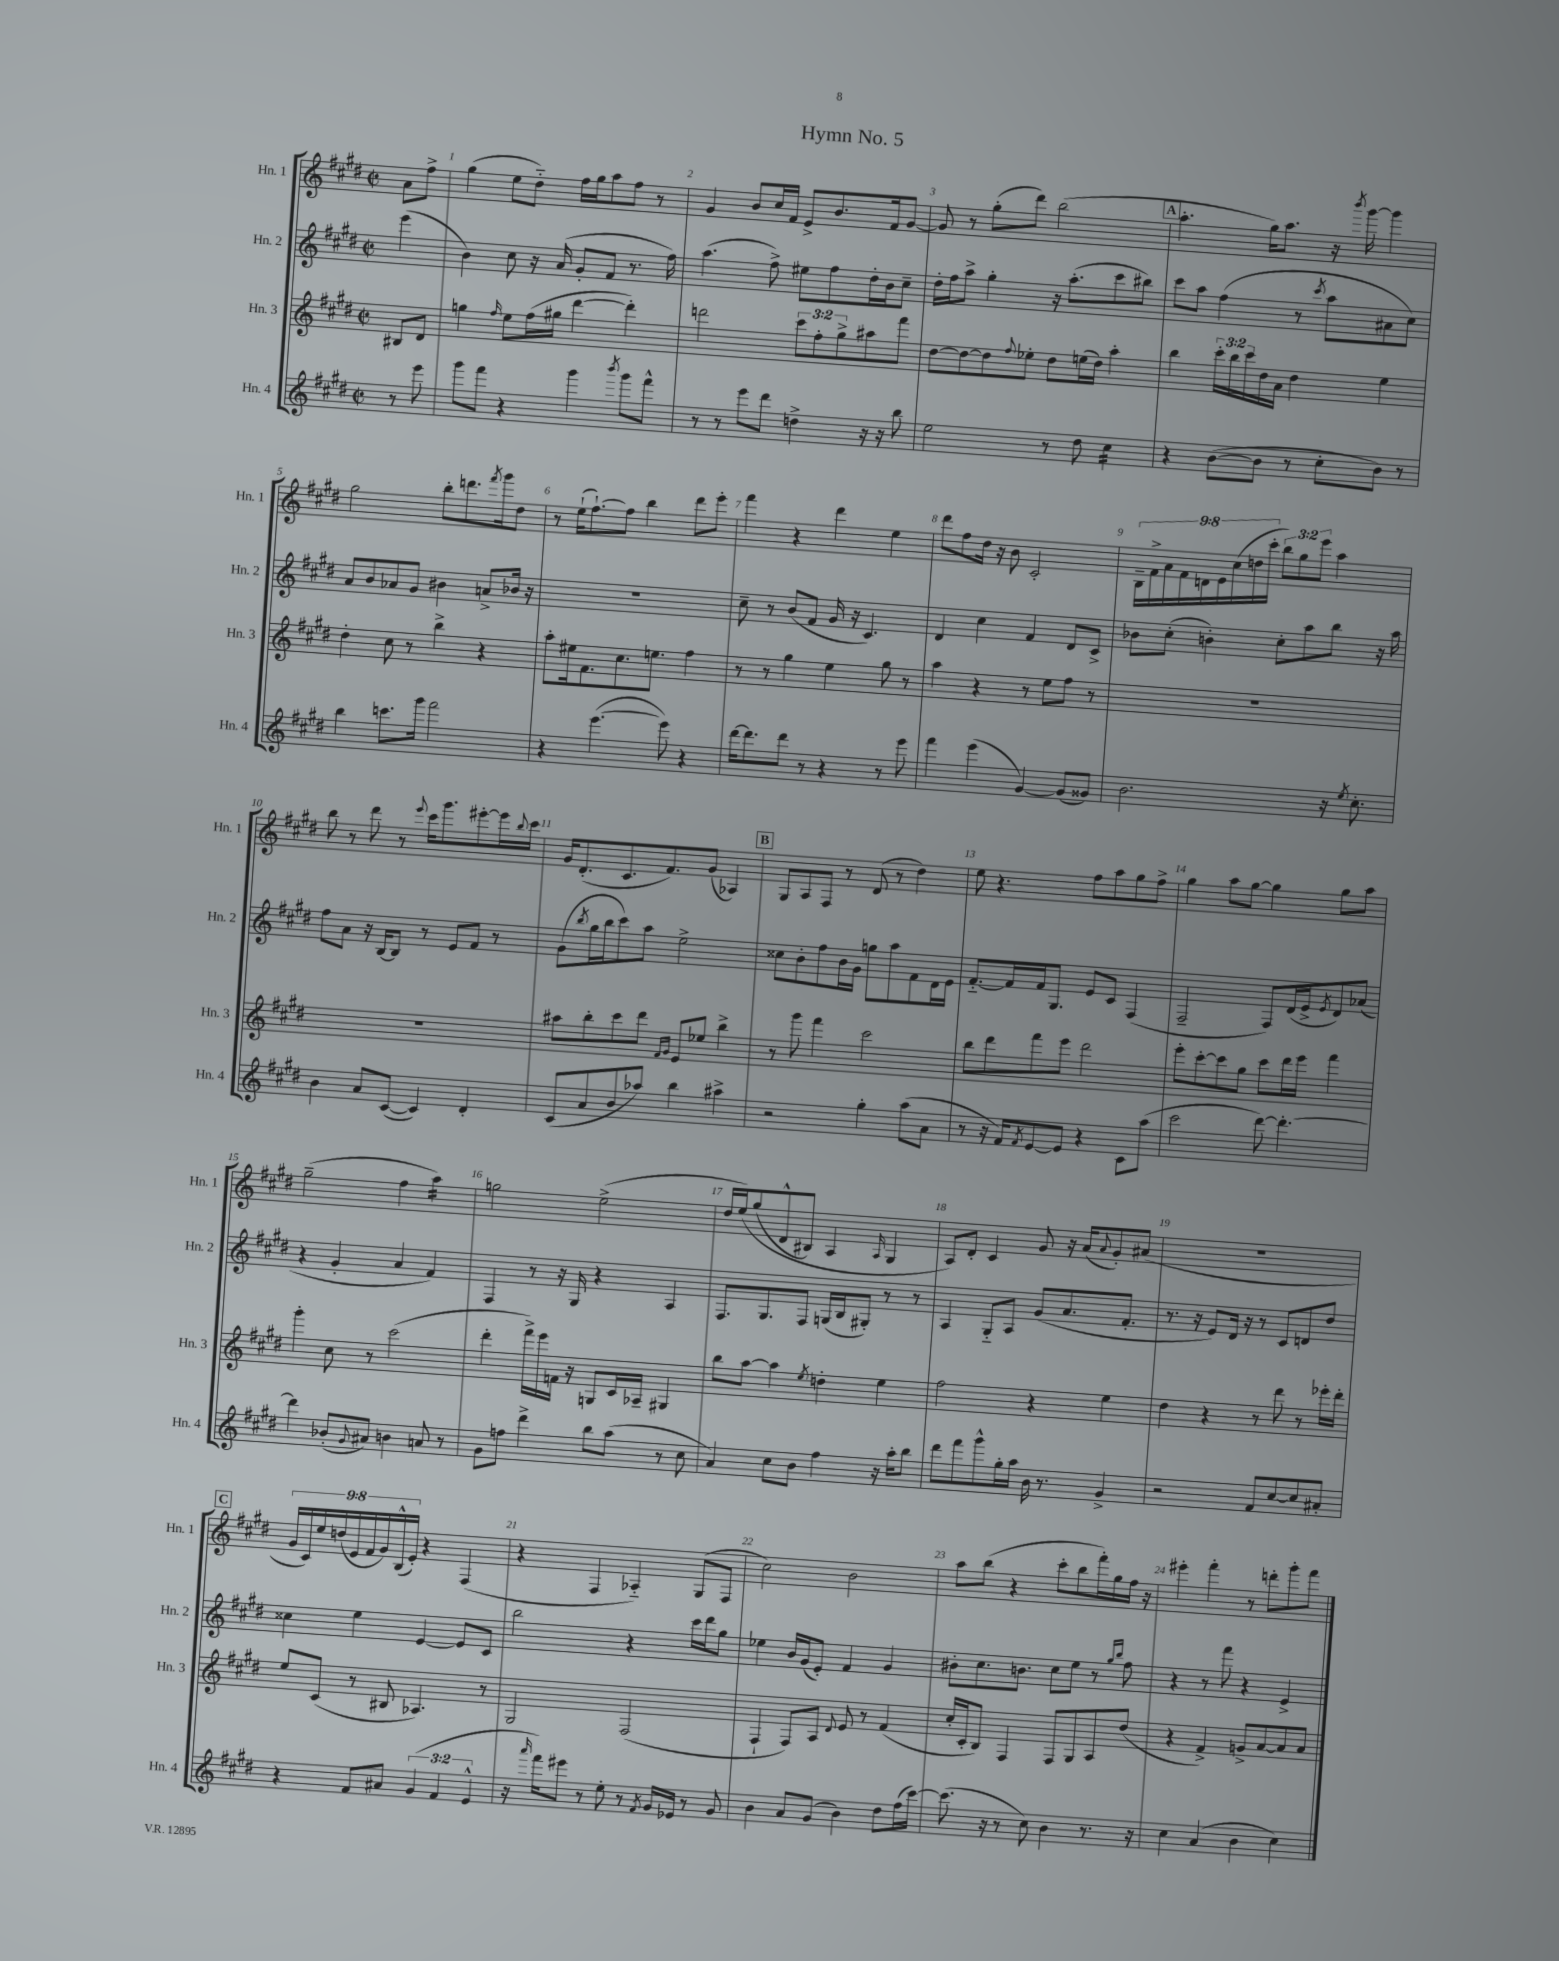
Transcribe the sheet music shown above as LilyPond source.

\header { title = "Hymn No. 5" }
<<
\new StaffGroup <<
\new Staff = "s0" \with { instrumentName = "Hn. 1" shortInstrumentName = "Hn. 1" } {
    \clef treble \key e \major \defaultTimeSignature \time 2/2 \override Staff.TupletNumber.text = #tuplet-number::calc-fraction-text \partial 4
    a'8 fis''8-> |
    gis''4( e''8 dis''8-_) fis''16 gis''16 a''8 fis''8 r8 |
    gis'4 b'8 cis''16 fis'16 e'8-> b'8. fis'16 gis'8~ |
    gis'8 r8 gis''8-.( dis'''8) b''2( |
    \mark \markup { \box "A" } a''4.-. gis''16) a''8. r16 \acciaccatura { b'''8 } gis'''16~ gis'''4 |
    gis''2 b''8-. d'''8. \acciaccatura { fis'''8 } gis'''16 dis''8 |
    r8 e''16-!( fis''8.~-!) fis''8 b''4 dis'''8 e'''8-. |
    fis'''4 r4 dis'''4 e''4 |
    dis'''8 fis''8 dis''16 r16 b'8 cis'2-. |
    \tuplet 9/8 { b16-- fis'16-> a'16 fis'16 d'16 e'16 cis''16( d''16 cis'''16-. } \tuplet 3/2 { b''8) gis''8 e'''8 } a''4 |
    b''8 r8 dis'''8 r8 \appoggiatura { e'''8 } cis'''16 gis'''8. eis'''8~-. eis'''16 \appoggiatura { b''8 } cis'''16 |
    gis'16 dis'8.-.( cis'8. fis'8.) gis'8( aes4) |
    \mark \markup { \box "B" } gis8 a8 fis8 r8 dis'8( r8 dis''4) |
    e''8 r4. fis''8 a''8 gis''8 fis''8-> |
    gis''4 a''8 gis''8~ gis''4 gis''8 a''8 |
    gis''2--( fis''4 a''4:16) |
    g''2 e''2->( |
    dis''16 e''16)\( gis''8( dis'8-^ bis8) a4 \grace { a16 } gis4 |
    a8\) dis'8-. cis'4 gis'8 r16 a'16( \appoggiatura { a'8 } gis'8-.) ais'8( |
    R1 |
    \mark \markup { \box "C" } \tuplet 9/8 { gis'16 cis'16) e''16 d''16( e'16 fis'16 gis'16) b16-^( e'16-.) } r4 fis4( |
    r4 fis4 aes4-_) gis8( fis8 |
    cis''2) b'2 |
    a''8 b''8( r4 cis'''8-. b''8 fis'''16-.) gis''16 fis''16 r16 |
    eis'''4-. fis'''4-. r8 d'''8-. gis'''8-. fis'''8 \bar "|." |
}
\new Staff = "s1" \with { instrumentName = "Hn. 2" shortInstrumentName = "Hn. 2" } {
    \clef treble \key e \major \defaultTimeSignature \time 2/2 \partial 4
    e'''4( |
    b'4) cis''8 r16 a'16( gis'8-. fis'8 r8. fis''16) |
    a''4.( fis''8->) eis''8 fis''8 dis''16-. b'16 cis''8-- |
    dis''16-. fis''16 a''8-> gis''4-. r16 a''8.-.( cis'''8 bis''8) |
    \mark \markup { \box "A" } cis'''8 a''8 fis''4( r8 \acciaccatura { cis'''8 } a''8 ais'8 cis''8) |
    a'8 b'8 aes'8 gis'8 bis'4 a'8-> bes'16 r16 |
    R1 |
    cis''8-- r8 b'8( fis'8 gis'16 r16 cis'4.) |
    dis'4 cis''4 fis'4 dis'8 cis'8-> |
    bes'8 cis''8-.( b'4-.) cis''8-. a''8 b''8 r16 a''16 |
    fis''8 a'8 r16 b16~ b8 r8 e'8 fis'8 r8 |
    gis'8( \acciaccatura { b''8 } gis''16 b''16 cis'''8) a''8 e''2-> |
    \mark \markup { \box "B" } cisis''8 b'8-. fis''8 b'16 gis'16 g''8 a''8 fis'8 dis'16 e'16 |
    fis'8.~-_ fis'16 fis'16 gis8. e'8 cis'8 fis4( |
    fis2-- fis8) dis'16( e'16-> \acciaccatura { e'8 } dis'8) aes'8( |
    r4 gis'4-. a'4 fis'4) |
    fis4 r8 r16 gis16 r4 a4 |
    fis8. gis8. fis8 g16( b16 gis8-.) r8 r8 |
    a4 gis8-_ a8 gis'8( a'8. fis'8.-. |
    r8. r16 e'8) dis'16 r16 r8 cis'8 d'8 dis''8 |
    \mark \markup { \box "C" } cisis''4 e''4 e'4~ e'8 cis'8 |
    b''2 r4 cis'''16 dis'''16 gis''8 |
    ees''4 b'16 gis'16( e'8-.) fis'4 gis'4 |
    bis'8-. cis''8. b'8. cis''8 e''8 r8 \grace { gis''16 b''16 } fis''8 |
    r4 r8 fis'''8 r4 e'4-> \bar "|." |
}
\new Staff = "s2" \with { instrumentName = "Hn. 3" shortInstrumentName = "Hn. 3" } {
    \clef treble \key e \major \defaultTimeSignature \time 2/2 \override Staff.TupletNumber.text = #tuplet-number::calc-fraction-text \partial 4
    bis8 dis'8 |
    g''4 \grace { fis''16 } e''8 fis''16( gis''16 dis'''4~ dis'''4-.) |
    d'''2 \tuplet 3/2 { cis'''8 fis''8-. gis''8-> } ais''8 fis'''8 |
    dis''8~ dis''8~ dis''8 \appoggiatura { fis''8 } ees''8-. dis''8 e''16( dis''16) a''4-. |
    \mark \markup { \box "A" } b''4 \tuplet 3/2 { cis'''16-. b''16 cis'''16 } dis''16 a'16 dis''4 e''4 |
    dis''4-. cis''8 r8 b''4-> r4 |
    a''8-. eis''16 fis'8. cis''8. e''8. fis''4 |
    r8 r8 gis''4 e''4 gis''8 r8 |
    a''4 r4 r8 e''8 fis''8 r8 |
    R1 |
    R1 |
    ais''8 b''8-. cis'''8 dis'''8 \grace { fis'16 gis'16 } e'8 ees''8 b''4-> |
    \mark \markup { \box "B" } r8 gis'''8 fis'''4 cis'''2 |
    b''8 dis'''8 fis'''8 e'''8 dis'''2 |
    e'''8-. cis'''8~-. cis'''8 gis''8 cis'''8 dis'''16 e'''16 fis'''4 |
    gis'''4-. cis''8 r8 cis'''2( |
    dis'''4-. fis'''16->) e'''16 f'16 r16 g8 cis'16 aes16-- gis4 |
    b''8 a''8~ a''4 \acciaccatura { e''8 } d''4-. e''4 |
    fis''2 r4 e''4 |
    dis''4 r4 r8 dis'''8 r8 ees'''16-. dis'''16-. |
    \mark \markup { \box "C" } e''8 cis'8( r8 bis8 aes4.) r8 |
    gis2 fis2( |
    fis4-! fis8) a8 \appoggiatura { dis'8 } e'8 r8 fis'4( |
    cis''16-. cis'16-. b8) fis4 fis8 gis8 a8 dis''8( |
    r4 fis'4->) g'8-> a'8~ a'8 a'8 \bar "|." |
}
\new Staff = "s3" \with { instrumentName = "Hn. 4" shortInstrumentName = "Hn. 4" } {
    \clef treble \key e \major \defaultTimeSignature \time 2/2 \override Staff.TupletNumber.text = #tuplet-number::calc-fraction-text \partial 4
    r8 e'''8 |
    gis'''8 fis'''8 r4 gis'''4 \acciaccatura { b'''8 } gis'''8 fis'''8-^ |
    r8 r8 e'''8 dis'''8 d''4-> r16 r16 b''8 |
    e''2 r8 dis''8 cis''4:16 |
    \mark \markup { \box "A" } r4 b'8~( b'8 r8 cis''8-. b'8) r8 |
    b''4 c'''8. gis'''16 fis'''2 |
    r4 e'''4.~( e'''8) r4 |
    dis'''16~ dis'''8. dis'''8 r8 r4 r8 e'''8 |
    fis'''4 e'''4( gis'4~) gis'8( gisis'8) |
    b'2. r16 \acciaccatura { e''8 } cis''8.-. |
    b'4 a'8 cis'8~( cis'4) dis'4-. |
    cis'8( a'8 b'8 aes''8) b''4 ais''4-> |
    \mark \markup { \box "B" } r2 gis''4-. a''8( a'8 |
    r8 r16 fis'16) \acciaccatura { fis'8 } e'8~ e'8 r4 cis'8 a''8( |
    cis'''2 dis'''8~) dis'''4.~-. |
    dis'''4 bes'8-.( \appoggiatura { gis'8 } ais'8) b'4 a'8 r8 |
    gis'8 f''8 dis'''4-> b''8 a''8( r8 cis''8 |
    a'4) cis''8 b'8 fis''4 r16 a''16-. b''8 |
    dis'''8 fis'''8 gis'''8-^ gis''16-. a''16 b'16 r8. gis'4-> |
    r2 fis'8 cis''8~ cis''8 ais'8-. |
    \mark \markup { \box "C" } r4 fis'8 ais'8 \tuplet 3/2 { gis'4( fis'4 e'4-^ } |
    r16 \grace { a'''16 } fis'''16) eis'''8 r8 e''8-. r8 \acciaccatura { fis'8 } gis'16 ees'16 r8 gis'8 |
    b'4 a'8 gis'8( b'4) dis''8 fis''16( cis'''16~) |
    cis'''8.( r16 r8 cis''8) b'4 r8. r16 |
    cis''4 a'4( b'4 cis''4) \bar "|." |
}
>>
>>
\layout { \context { \Score \override BarNumber.break-visibility = ##(#f #t #t) barNumberVisibility = #all-bar-numbers-visible } }
